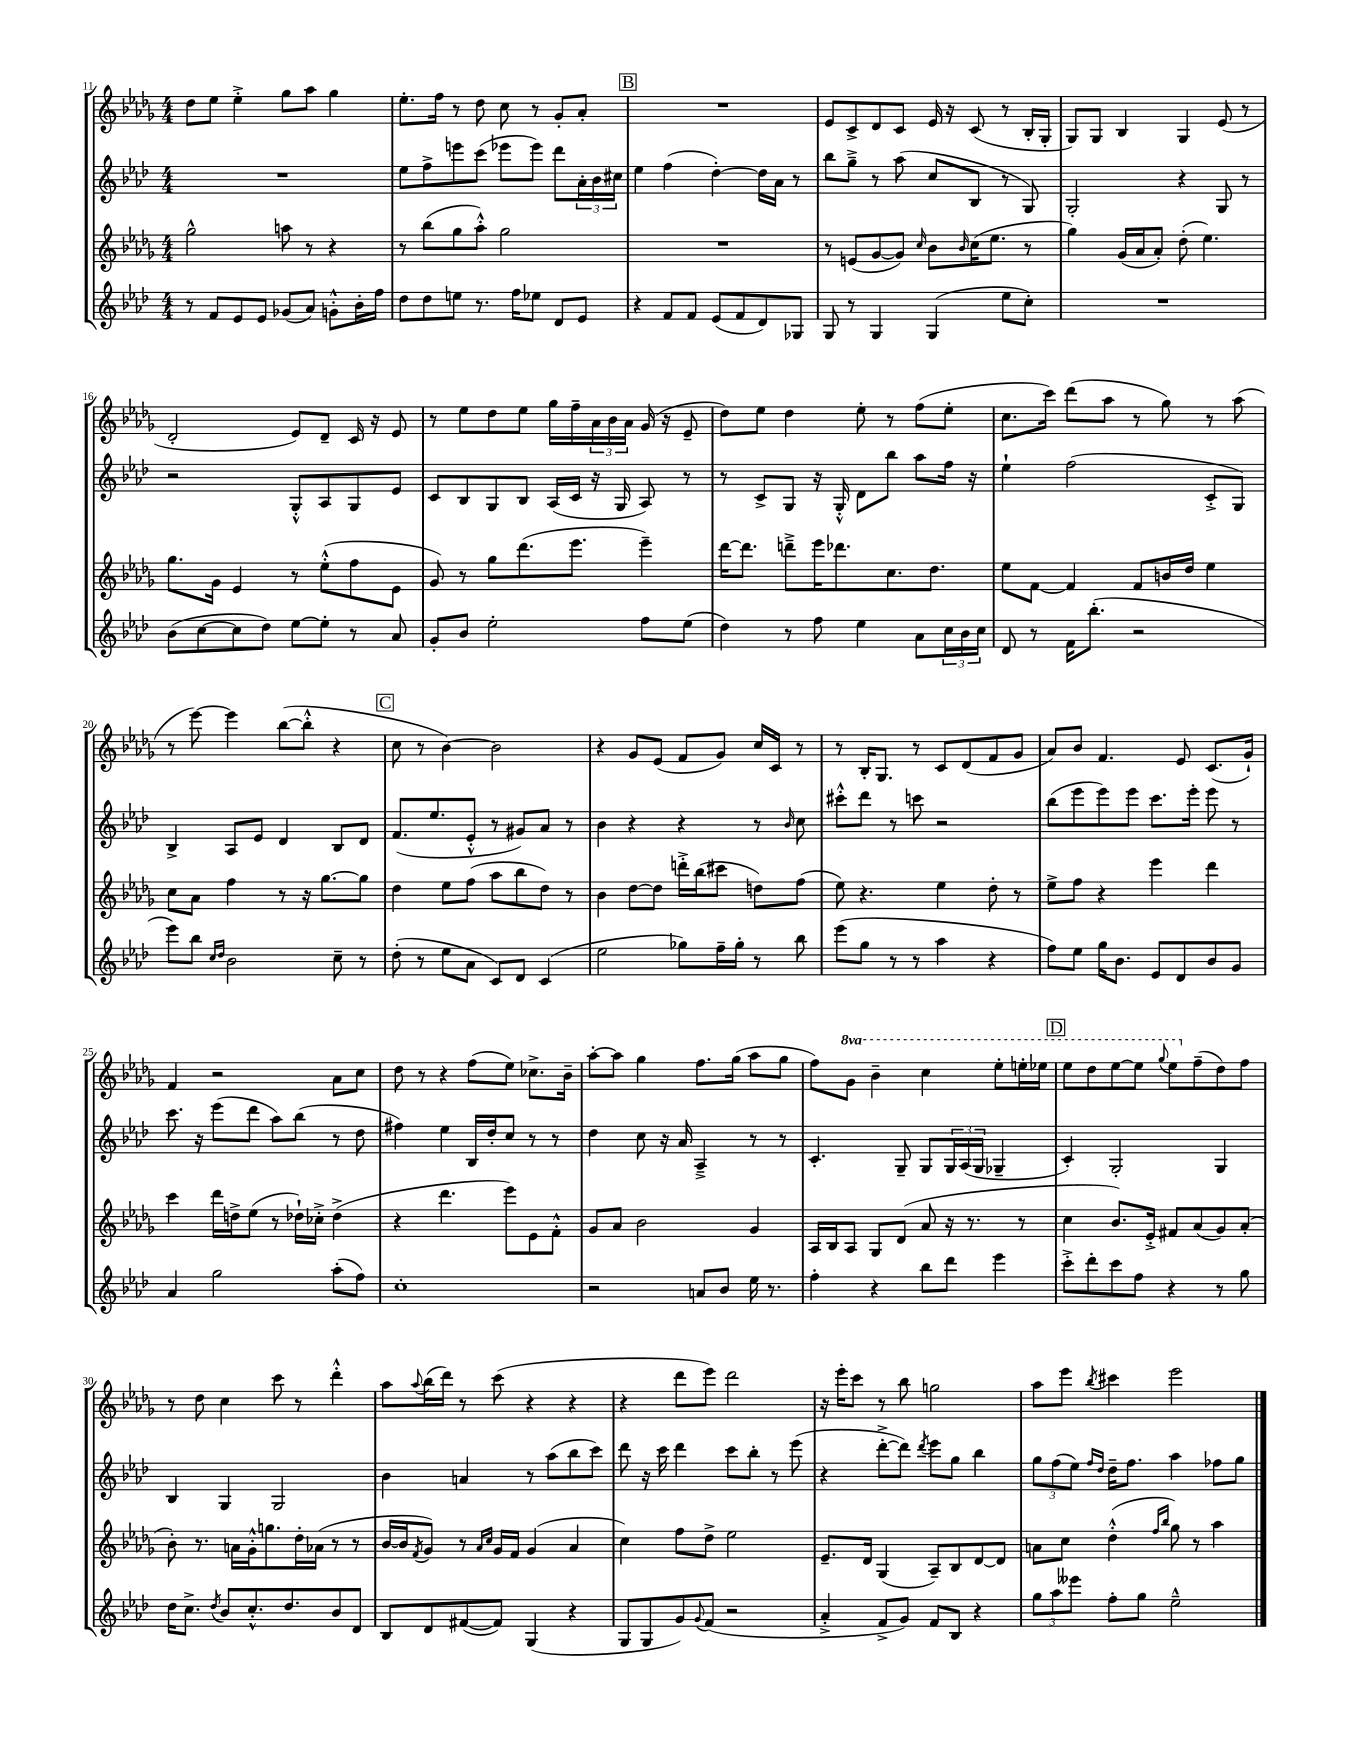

**kern	**kern	**kern	**kern
*staff4	*staff3	*staff2	*staff1
*clefG2	*clefG2	*clefG2	*clefG2
*k[b-e-a-d-]	*k[b-e-a-d-g-]	*k[b-e-a-d-]	*k[b-e-a-d-g-]
*M4/4	*M4/4	*M4/4	*M4/4
8r	2gg-^^	1r	8dd-
8f	.	.	8ee-
8e-	.	.	4ee-'^
8e-	.	.	.
(8g-	8aa	.	8gg-
8a-)	8r	.	8aa-
8g'^^	4r	.	4gg-
16b-'	.	.	.
16ff	.	.	.
=	=	=	=
8dd-	8r	8ee-	8.ee-'
8dd-	(8bb-	8ff^	.
.	.	.	16ff
8ee	8gg-	8eee	8r
8.r	8aa-'^^)	(8ccc	8dd-
.	2gg-	8eee-	8cc
16ff	.	.	.
8ee-	.	8eee-)	8r
8d-	.	8ddd-	8g-'
8e-	.	24a-'	8a-'
.	.	24b-	.
.	.	24cc#	.
=	=	=	=
4r	1r	4ee-	1r
8f	.	(4ff	.
8f	.	.	.
(8e-	.	[4dd-')	.
8f	.	.	.
8d-)	.	16dd-]	.
.	.	16a-	.
8G-	.	8r	.
=	=	=	=
8G	8r	8bb-	8e-
8r	(8e	8gg~^	8c^
4G	[8g-	8r	8d-
.	8g-])	(8aa-	8c
.	16qqcc	.	.
(4G	8b-	8cc	16e-
.	.	.	16r
.	16qqb-	.	.
.	(16cc	8B-	(8c
.	8.ee-	.	.
8ee-	.	8r	8r
8cc')	8r	8G)	16B-'
.	.	.	16G-'
=	=	=	=
1r	4gg-)	2G'	8G-)
.	.	.	8G-
.	(16g-	.	4B-
.	16a-	.	.
.	8a-')	.	.
.	(8dd-'	4r	4G-
.	4.ee-)	.	.
.	.	8G	(8e-
.	.	8r	8r
=	=	=	=
(8b-	8.gg-	2r	2d-'
[8cc	.	.	.
.	16g-	.	.
8cc]	4e-	.	.
8dd-)	.	.	.
[8ee-	8r	8G'^^	8e-)
8ee-']	(8ee-'^^	8A-	8d-~
8r	8ff	8G	16c
.	.	.	16r
8a-	8e-	8e-	8e-
=	=	=	=
8g'	8g-)	8c	8r
8b-	8r	8B-	8ee-
2ee-'	8gg-	8G	8dd-
.	(8.ddd-	8B-	8ee-
.	.	(16A-	16gg-
.	8.eee-	16c	16ff~
.	.	16r	24a-
.	.	.	24b-
.	.	16G	.
.	.	.	24a-
8ff	4eee-~)	8A-)	(16g-
.	.	.	16r
(8ee-	.	8r	8e-~
=	=	=	=
4dd-)	[16ddd-	8r	8dd-)
.	8.ddd-]	.	.
.	.	8c^	8ee-
8r	8ddd~^	8G	4dd-
8ff	16eee-	16r	.
.	8.ddd-	16G'^^	.
4ee-	.	8d-	8ee-'
.	8.cc	8bb-	8r
8a-	.	8aa-	(8ff
.	8.dd-	.	.
24cc	.	16ff	8ee-'
24b-	.	.	.
.	.	16r	.
24cc	.	.	.
=	=	=	=
8d-	8ee-	4ee-`	8.cc
8r	[8f	.	.
.	.	.	16ccc)
16f	4f]	(2ff	(8ddd-
(8.bb-'	.	.	.
.	.	.	8aa-
2r	8f	.	8r
.	16b	.	8gg-)
.	16dd-	.	.
.	4ee-	8c'^	8r
.	.	8G)	(8aa-
=	=	=	=
8eee-)	8cc	4B-^	8r
8bb-	8a-	.	[8eee-)
16qqcc	.	.	.
16qqdd-	.	.	.
2b-	4ff	8A-	4eee-]
.	.	8e-	.
.	8r	4d-	([8bb-
.	16r	.	8bb-'^^]
.	[8.gg-	.	.
8cc~	.	8B-	4r
8r	8gg-]	8d-	.
=	=	=	=
(8dd-'	4dd-	(8.f	8cc
8r	.	.	8r
.	.	8.ee-	.
8ee-	8ee-	.	[4b-)
8a-	(8ff	8e-'^^	.
8c)	8aa-	8r	2b-]
8d-	8bb-	8g#)	.
(4c	8dd-)	8a-	.
.	8r	8r	.
=	=	=	=
2ee-	4b-	4b-	4r
.	[8dd-	4r	8g-
.	8dd-]	.	(8e-
8gg-)	16ddd'^	4r	8f
.	(16bb-	.	.
16ff~	8ccc#	.	8g-)
16gg-'	.	.	.
8r	8dd)	8r	16cc
.	.	.	16c
.	.	16qqb-	.
8bb-	(8ff	8cc	8r
=	=	=	=
(8eee-	8ee-)	8ccc#'^^	8r
8gg	4.r	8ddd-	16B-'
.	.	.	8.G-
8r	.	8r	.
8r	.	8ccc	8r
4aa-	4ee-	2r	8c
.	.	.	(8d-
4r	8dd-'	.	8f
.	8r	.	8g-
=	=	=	=
8ff)	8ee-^	(8bb-	8a-)
8ee-	8ff	8eee-	8b-
16gg	4r	8eee-)	4.f
8.b-	.	.	.
.	.	8eee-	.
8e-	4eee-	8.ccc	.
8d-	.	.	8e-
.	.	16eee-'	.
8b-	4ddd-	8eee-	(8.c
8g	.	8r	.
.	.	.	16g-`)
=	=	=	=
4a-	4ccc	8.ccc	4f
.	.	16r	.
2gg	16ddd-	(8eee-	2r
.	16dd^	.	.
.	(8ee-	8ddd-	.
.	8r	8aa-)	.
.	16dd-`)	(8bb-	.
.	16cc-'^	.	.
(8aa-'	(4dd-^	8r	8a-
8ff)	.	8dd-	8cc
=	=	=	=
1cc'	4r	4ff#)	8dd-
.	.	.	8r
.	4.ddd-	4ee-	4r
.	.	16B-	(8ff
.	.	16dd-'	.
.	8eee-)	8cc	8ee-)
.	8e-	8r	8.cc-^
.	8f'^^	8r	.
.	.	.	16b-~
=	=	=	=
2r	8g-	4dd-	[8aa-'
.	8a-	.	8aa-]
.	2b-	8cc	4gg-
.	.	16r	.
.	.	16a-	.
8a	.	4A-~^	8.ff
8b-	.	.	.
.	.	.	(16gg-
16ee-	4g-	8r	8aa-
8.r	.	.	.
.	.	8r	8gg-
=	=	=	=
4ff'	16A-	4.c'	8ff)
.	16B-	.	.
.	8A-	.	8gg-
4r	8G-	.	4bb-~
.	(8d-	8G~	.
8bb-	8a-	8G	4ccc
8ddd-	16r	24G	.
.	.	(24A-	.
.	8.r	.	.
.	.	24G	.
4eee-	.	4G-~	8eee-'
.	8r	.	16eee'
.	.	.	16eee-
=	=	=	=
8ccc'^	4cc	4c')	8eee-
8ddd-'	.	.	8ddd-
8ccc	8.b-)	2G'	[8eee-
8ff	.	.	8eee-]
.	16e-'^	.	.
.	.	.	8qqggg-
4r	8f#	.	8eee-
.	(8a-	.	(8ff~
8r	8g-)	4G	8dd-)
8gg	(8a-'	.	8ff
=	=	=	=
16dd-	8b-')	4B-	8r
8.cc^	.	.	.
.	8.r	.	8dd-
8qdd-	.	.	.
8b-	.	4G	4cc
.	16a	.	.
8.cc'^^	16g-'^^	.	.
.	8.gg	.	.
.	.	2G	8ccc
8.dd-	.	.	.
.	16dd-'	.	8r
.	(16a-	.	.
8b-	8r	.	4ddd-'^^
8d-	8r	.	.
=	=	=	=
8B-	[16b-	4b-	8aa-
.	16b-]	.	.
.	8qf	.	8qqaa-
8d-	8g-)	.	(16bb-
.	.	.	16ddd-)
([8f#	8r	4a	8r
.	16qqa-	.	.
.	16qqcc	.	.
8f#])	16g-	.	(8ccc
.	16f	.	.
(4G	(4g-	8r	4r
.	.	(8aa-	.
4r	4a-	8bb-	4r
.	.	8ccc)	.
=	=	=	=
8G	4cc)	8ddd-	4r
8G	.	16r	.
.	.	16ccc	.
8g)	8ff	4ddd-	8ddd-
8qqg	.	.	.
(8f	8dd-^	.	8eee-)
2r	2ee-	8ccc	2ddd-
.	.	8bb-'	.
.	.	8r	.
.	.	(8eee-	.
=	=	=	=
4a-'^	8.e-~	4r	16r
.	.	.	16eee-'
.	.	.	8ccc
.	16d-	.	.
8f^	(4G-	[8ddd-'^	8r
8g)	.	8ddd-])	8bb-
.	.	8qddd-	.
8f	8A-~)	8eee-	2gg
8B-	8B-	8gg	.
4r	[8d-	4bb-	.
.	8d-]	.	.
=	=	=	=
12gg	8a	12gg	8aa-
12aa-	.	(12ff	.
.	8cc	.	8eee-
12eee--	.	12ee-)	.
.	.	16qqff	.
.	.	16qqdd-	8qbb-
8ff'	(4dd-'^^	16dd-~	4ccc#
.	.	8.ff	.
8gg	.	.	.
.	16qqff	.	.
.	16qqbb-	.	.
2ee-~^^	8gg-)	4aa-	2eee-
.	8r	.	.
.	4aa-	8ff-	.
.	.	8gg	.
==	==	==	==
*-	*-	*-	*-
